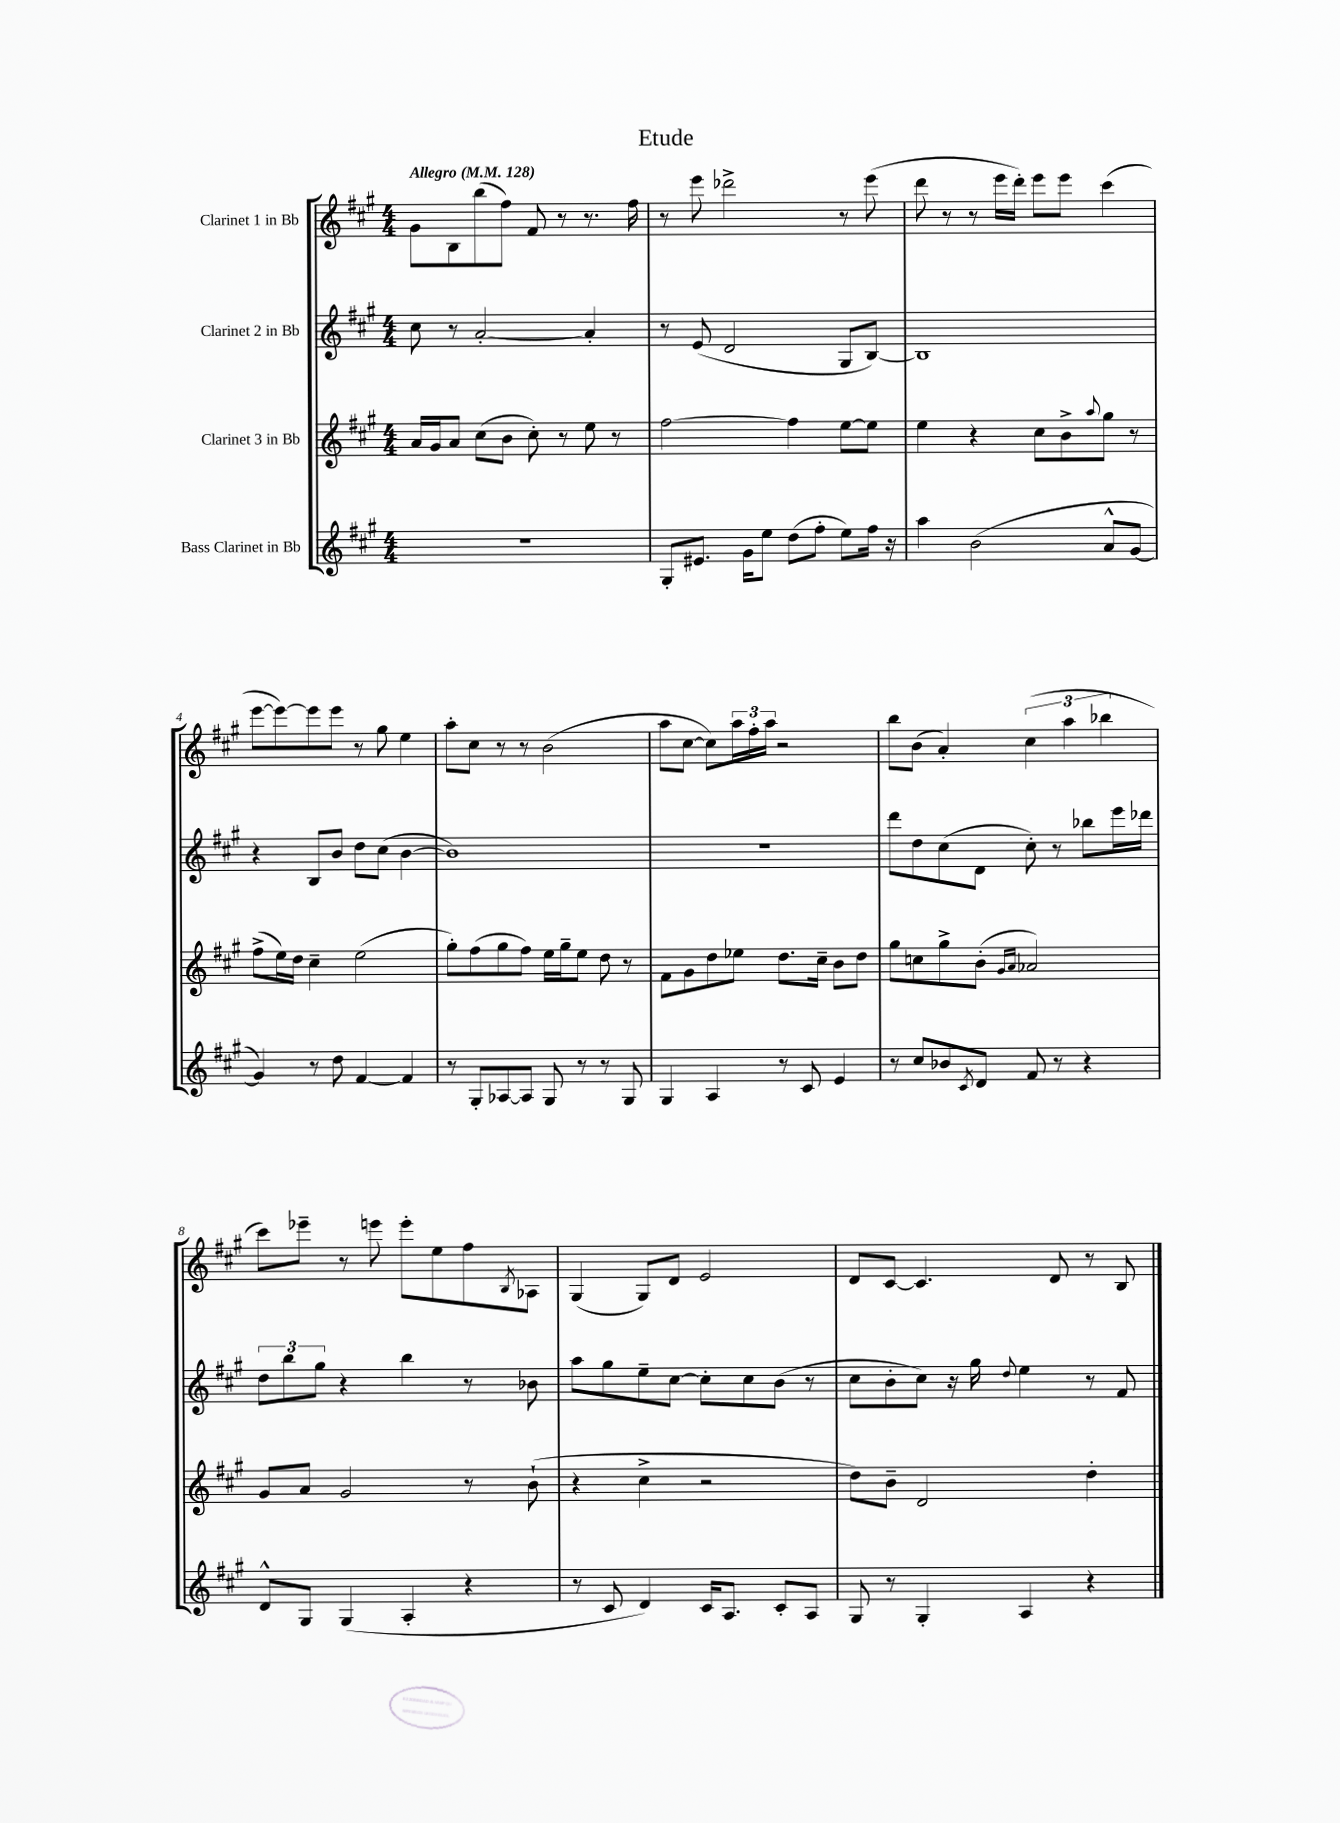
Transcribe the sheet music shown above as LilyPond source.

\header { title = "Etude" }
<<
\new StaffGroup <<
\new Staff = "s0" \with { instrumentName = "Clarinet 1 in Bb" } {
    \clef treble \key a \major \numericTimeSignature \time 4/4 \tempo "Allegro" 4 = 128
    gis'8 b8 b''8( fis''8) fis'8 r8 r8. fis''16 |
    r8 e'''8 des'''2-> r8 e'''8( |
    d'''8 r8 r8 e'''16 d'''16-.) e'''8 e'''8 cis'''4( |
    e'''8~ e'''8~) e'''8 e'''8 r8 gis''8 e''4 |
    a''8-. cis''8 r8 r8 b'2( |
    a''8 cis''8~ cis''8) \tuplet 3/2 { a''16 fis''16-. a''16 } r2 |
    b''8 b'8( a'4-.) \tuplet 3/2 { cis''4( a''4 bes''4 } |
    cis'''8) ees'''8-- r8 e'''8 e'''8-. e''8 fis''8 \acciaccatura { b8 } aes8 |
    gis4( gis8) d'8 e'2 |
    d'8 cis'8~ cis'4. d'8 r8 b8 \bar "|." |
}
\new Staff = "s1" \with { instrumentName = "Clarinet 2 in Bb" } {
    \clef treble \key a \major \numericTimeSignature \time 4/4
    cis''8 r8 a'2~-. a'4-. |
    r8 e'8( d'2 gis8 b8~) |
    b1 |
    r4 b8 b'8 d''8 cis''8( b'4~ |
    b'1) |
    r1 |
    d'''8 d''8 cis''8( d'8 cis''8-.) r8 bes''8 e'''16 des'''16 |
    \tuplet 3/2 { d''8 b''8 gis''8 } r4 b''4 r8 bes'8 |
    a''8 gis''8 e''8-- cis''8~ cis''8-. cis''8 b'8( r8 |
    cis''8 b'8-. cis''8) r16 gis''16 \appoggiatura { d''8 } e''4 r8 fis'8 \bar "|." |
}
\new Staff = "s2" \with { instrumentName = "Clarinet 3 in Bb" } {
    \clef treble \key a \major \numericTimeSignature \time 4/4
    a'16 gis'16 a'8 cis''8( b'8 cis''8-.) r8 e''8 r8 |
    fis''2~ fis''4 e''8~ e''8 |
    e''4 r4 cis''8 b'8-> \appoggiatura { a''8 } gis''8 r8 |
    fis''8->( e''16) d''16 cis''4-- e''2( |
    gis''8-.) fis''8( gis''8 fis''8) e''16 gis''16-- e''8 d''8 r8 |
    fis'8 gis'8 d''8 ees''8 d''8. cis''16-- b'8 d''8 |
    gis''8 c''8 gis''8-> b'8-.( \grace { gis'16 a'16 } aes'2) |
    gis'8 a'8 gis'2 r8 b'8-!( |
    r4 cis''4-> r2 |
    d''8) b'8-- d'2 d''4-. \bar "|." |
}
\new Staff = "s3" \with { instrumentName = "Bass Clarinet in Bb" } {
    \clef treble \key a \major \numericTimeSignature \time 4/4
    R1 |
    gis8-. eis'8. gis'16 e''8 d''8( fis''8-. e''8) fis''16 r16 |
    a''4 b'2( a'8-^ gis'8~ |
    gis'4) r8 d''8 fis'4~ fis'4 |
    r8 gis8-. aes8~ aes8 gis8 r8 r8 gis8 |
    gis4 a4 r8 cis'8 e'4 |
    r8 cis''8 bes'8 \acciaccatura { cis'8 } d'8 fis'8 r8 r4 |
    d'8-^ gis8 gis4( a4-. r4 |
    r8 cis'8 d'4) cis'16 a8. cis'8-. a8 |
    gis8 r8 gis4-. a4 r4 \bar "|." |
}
>>
>>
